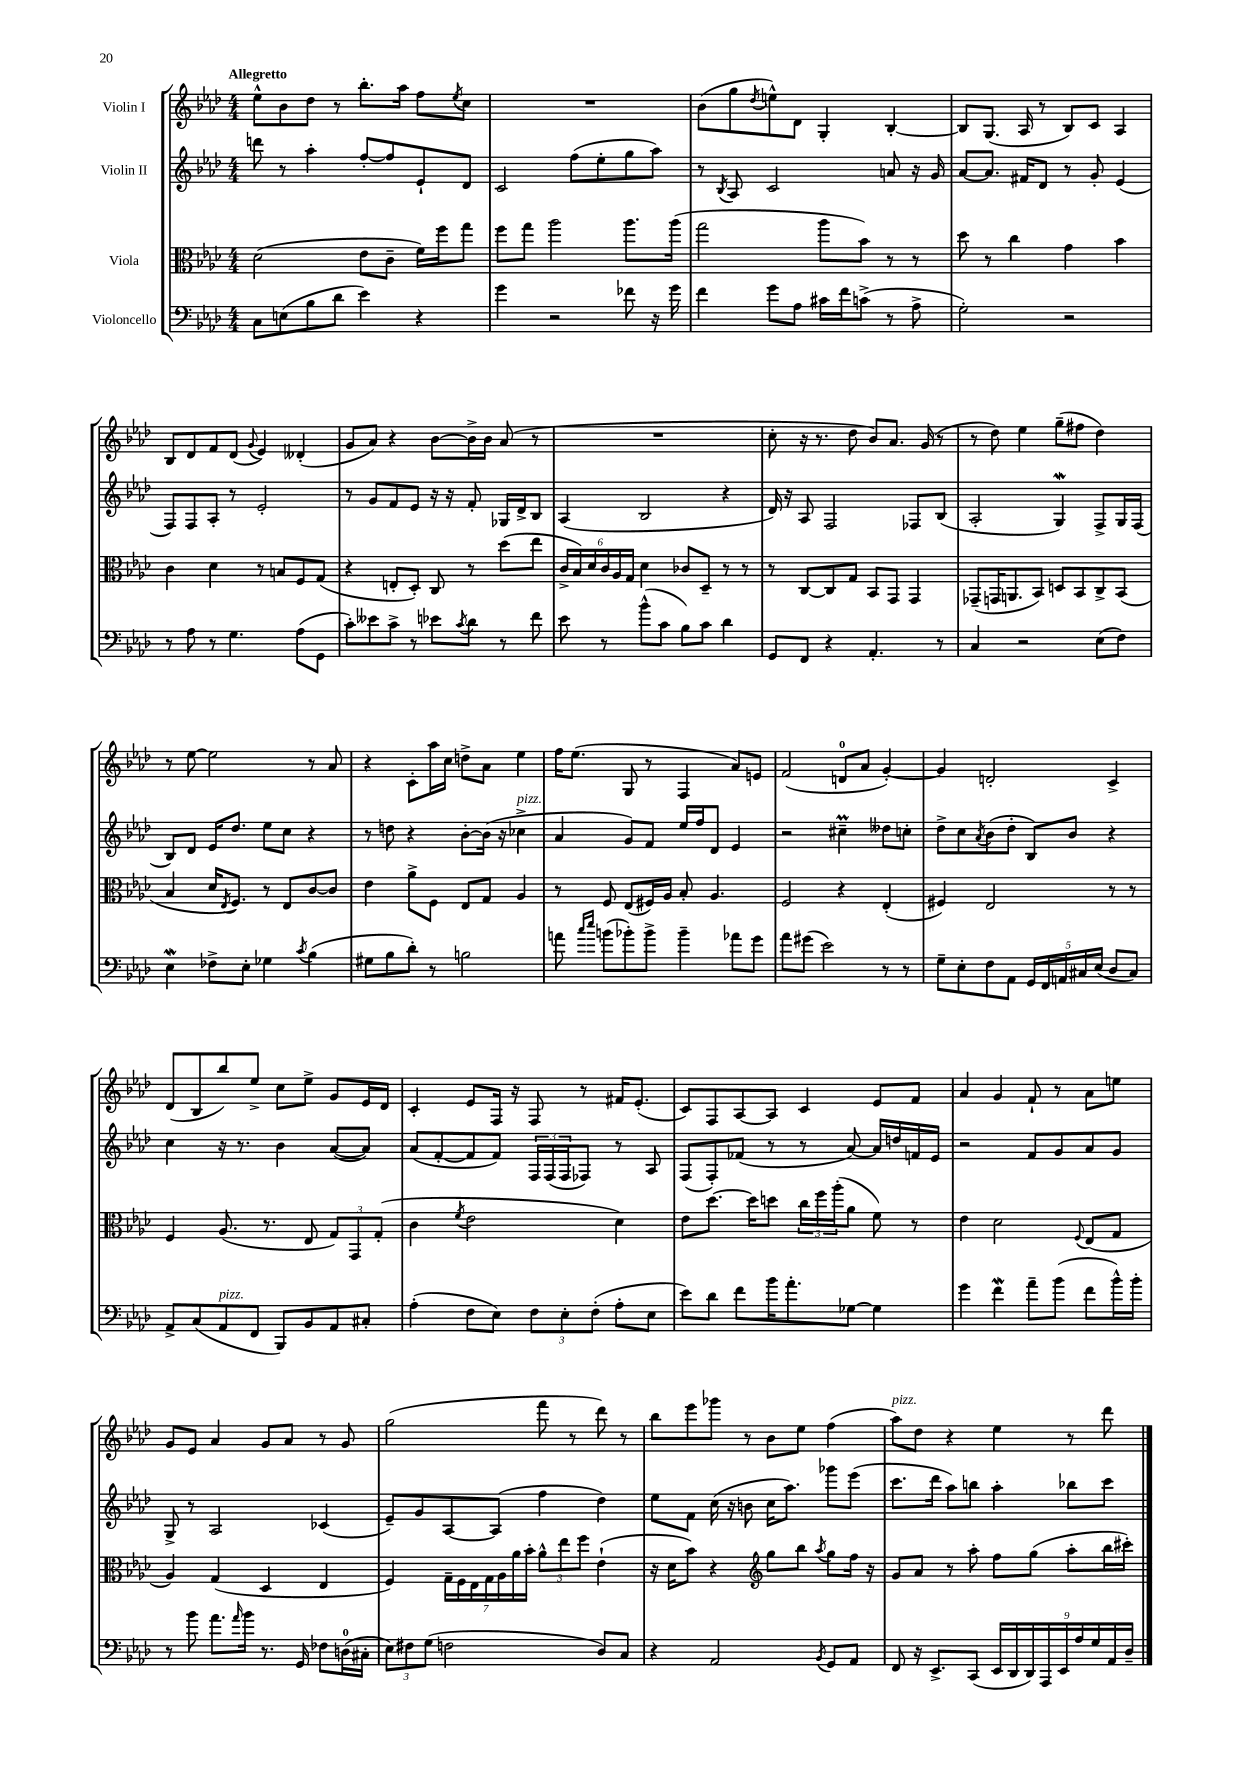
<<
\new StaffGroup <<
\new Staff = "s0" \with { instrumentName = "Violin I" } {
    \clef treble \key aes \major \numericTimeSignature \time 4/4 \tempo "Allegretto"
    ees''8-^ bes'8 des''8 r8 bes''8.-. aes''16 f''8 \acciaccatura { ees''8 } c''8 |
    R1 |
    bes'8( g''8 \acciaccatura { des''8 } e''8-^) des'8 g4-. bes4~-. |
    bes8 g8.( aes16 r8 bes8) c'8 aes4 |
    bes8 des'8 f'8 des'8( \appoggiatura { g'8 } ees'4) deses'4-.( |
    g'8 aes'8) r4 bes'8~ bes'16-> bes'16 aes'8( r8 |
    R1 |
    c''8-. r16 r8. des''8 bes'8) aes'8. g'16( r8 |
    r8 des''8) ees''4 g''8--( fis''8 des''4) |
    r8 ees''8~ ees''2 r8 aes'8 |
    r4 c'8-. aes''16 c''16 d''8-> aes'8 ees''4 |
    f''16 ees''8.( g8 r8 f4 aes'8) e'8 |
    f'2( d'8-0 aes'8 g'4~-.) |
    g'4 d'2-. c'4-> |
    des'8( bes8 bes''8) ees''8-> c''8 ees''8-> g'8 ees'16 des'16 |
    c'4-. ees'8 f16 r16 f8 r8 fis'16 ees'8.-.( |
    c'8) f8 aes8~ aes8 c'4 ees'8 f'8 |
    aes'4 g'4 f'8-! r8 aes'8 e''8 |
    g'8 ees'8 aes'4 g'8 aes'8 r8 g'8 |
    g''2( f'''8 r8 des'''8) r8 |
    bes''8 ees'''8 ges'''8 r8 bes'8 ees''8 f''4( |
    aes''8^\markup { \italic "pizz." }) des''8 r4 ees''4 r8 des'''8 \bar "|." |
}
\new Staff = "s1" \with { instrumentName = "Violin II" } {
    \clef treble \key aes \major \numericTimeSignature \time 4/4
    d'''8 r8 aes''4-. f''8~-. f''8 ees'8-! des'8 |
    c'2 f''8( ees''8-. g''8 aes''8) |
    r8 \acciaccatura { bes8 } aes8 c'2 a'8 r16 g'16 |
    aes'8~ aes'8. fis'16 des'8 r8 g'8-. ees'4( |
    f8) f8 aes8-. r8 ees'2-. |
    r8 g'8 f'8 ees'8 r16 r16 f'8-. ges16 des'16-> bes8 |
    aes4( bes2 r4 |
    des'16) r16 aes8 f2 fes8 bes8( |
    aes2-. g4\mordent) f8-> g16 f16( |
    bes8) des'8 ees'16 des''8. ees''8 c''8 r4 |
    r8 d''8 r4 bes'8~-. bes'16( r16 ces''4->^\markup { \italic "pizz." } |
    aes'4 g'8) f'8 ees''16 f''16 des'8 ees'4 |
    r2 cis''4--\prall deses''8 c''8-. |
    des''8-> c''8 \acciaccatura { aes'8 } bes'8( des''8-. bes8) bes'8 r4 |
    c''4 r16 r8. bes'4 aes'8~( aes'8) |
    aes'8( f'8~-. f'8 f'8) \tuplet 3/2 { f16 f16( f16 } fes8) r8 aes8 |
    f8( f8-.) fes'8( r8 r8 aes'8~) aes'16 d''16 f'16 ees'16 |
    r2 f'8 g'8 aes'8 g'8 |
    g8-> r8 aes2 ces'4( |
    ees'8--) g'8 aes8~ aes8( f''4 des''4) |
    ees''8 f'8 c''16( r16 b'8 c''16 aes''8.) ges'''8 ees'''8( |
    c'''8. des'''16 aes''8) b''8 aes''4-. bes''8 c'''8 \bar "|." |
}
\new Staff = "s2" \with { instrumentName = "Viola" } {
    \clef alto \key aes \major \numericTimeSignature \time 4/4
    des'2( ees'8 c'8-- f'16) f''16 g''8 |
    f''8 g''8 aes''2 aes''8. aes''16( |
    g''2 aes''8 bes'8) r8 r8 |
    des''8 r8 c''4 g'4 bes'4 |
    c'4 des'4 r8 b8 f8 g8( |
    r4 e8-. des8-.) c8 r8 des''8( ees''8 |
    \tuplet 6/4 { c'16-> bes16) des'16 c'16 aes16 g16 } des'4 ces'8 des8-- r8 r8 |
    r8 c8~ c8 g8 bes,8 g,8 g,4 |
    ges,8--( g,16 a,8. bes,8) d8 bes,8 c8-> bes,8( |
    bes4 des'16 \acciaccatura { ees8 } f8.) r8 ees8 c'8~ c'8 |
    ees'4 aes'8-> f8 ees8 g8 aes4 |
    r8 f8 ees8( fis16) aes16 bes8-. aes4. |
    f2 r4 ees4-.( |
    fis4) ees2 r8 r8 |
    f4 aes8.( r8. ees8 \tuplet 3/2 { g8) g,8 g8-.( } |
    c'4 \acciaccatura { f'8 } ees'2 des'4) |
    ees'8 des''8.~ des''16 d''8 \tuplet 3/2 { c''16 f''16 aes''16-.( } aes'8 f'8) r8 |
    ees'4 des'2 \appoggiatura { f8 } ees8( g8 |
    aes4) g4( des4 ees4 |
    f4) \tuplet 7/4 { g16-- f16 ees16 g16 aes16 aes'16 bes'16-. } \tuplet 3/2 { aes'8-^ ees''8 f''8 } ees'4-!( |
    r16 des'16 bes'8) r4 \clef treble g''8 bes''8 \acciaccatura { aes''8 } g''8 f''16 r16 |
    g'8 aes'8 r8 aes''8-. f''8 g''8( aes''8-. bes''16 cis'''16-.) \bar "|." |
}
\new Staff = "s3" \with { instrumentName = "Violoncello" } {
    \clef bass \key aes \major \numericTimeSignature \time 4/4
    c8 e8( bes8 des'8 ees'4) r4 |
    g'4 r2 fes'8 r16 g'16 |
    f'4 g'8 aes8 cis'16 f'16 c'8->( r8 aes8-> |
    g2-.) r2 |
    r8 aes8 r8 g4. aes8( g,8 |
    c'8-.) eeses'8 c'8-> r8 ees'8 \acciaccatura { c'8 } des'8 r8 f'8 |
    ees'8 r8 bes'8-^( c'8 bes8) c'8 des'4 |
    g,8 f,8 r4 aes,4.-. r8 |
    c4 r2 ees8( f8) |
    ees4\mordent fes8-> ees8-. ges4 \acciaccatura { c'8 } bes4( |
    gis8 bes8 des'8-.) r8 b2 |
    a'8 \grace { c''16 ees''16 } b'8( bes'8-.) bes'8-> bes'4-- aes'8 g'8 |
    aes'8 gis'8( ees'2) r8 r8 |
    g8-- ees8-. f8 aes,8 \tuplet 5/4 { g,16 f,16 a,16 cis16 ees16( } des8 cis8) |
    aes,8-> c8( aes,8^\markup { \italic "pizz." } f,8 bes,,8) bes,8 aes,8 cis8-. |
    aes4-.( f8 ees8) \tuplet 3/2 { f8 ees8-. f8-.( } aes8-. ees8 |
    ees'8) des'8 f'8 bes'16 aes'8.-. ges8~ ges4 |
    g'4 f'4\mordent aes'8-- bes'8( f'8 bes'16-^) bes'16-. |
    r8 bes'8 aes'8. \grace { aes'16 } bes'16 r8. g,16 fes8 d16-0( cis16-. |
    \tuplet 3/2 { ees8) fis8 g8( } f2 des8) c8 |
    r4 aes,2 \acciaccatura { bes,8 } g,8 aes,8 |
    f,8 r16 ees,8.-> c,8( \tuplet 9/8 { ees,16 des,16 des,16) aes,,16 ees,16 aes16 g16 aes,16 des16-- } \bar "|." |
}
>>
>>
\layout { \context { \Score \remove "Bar_number_engraver" } }
